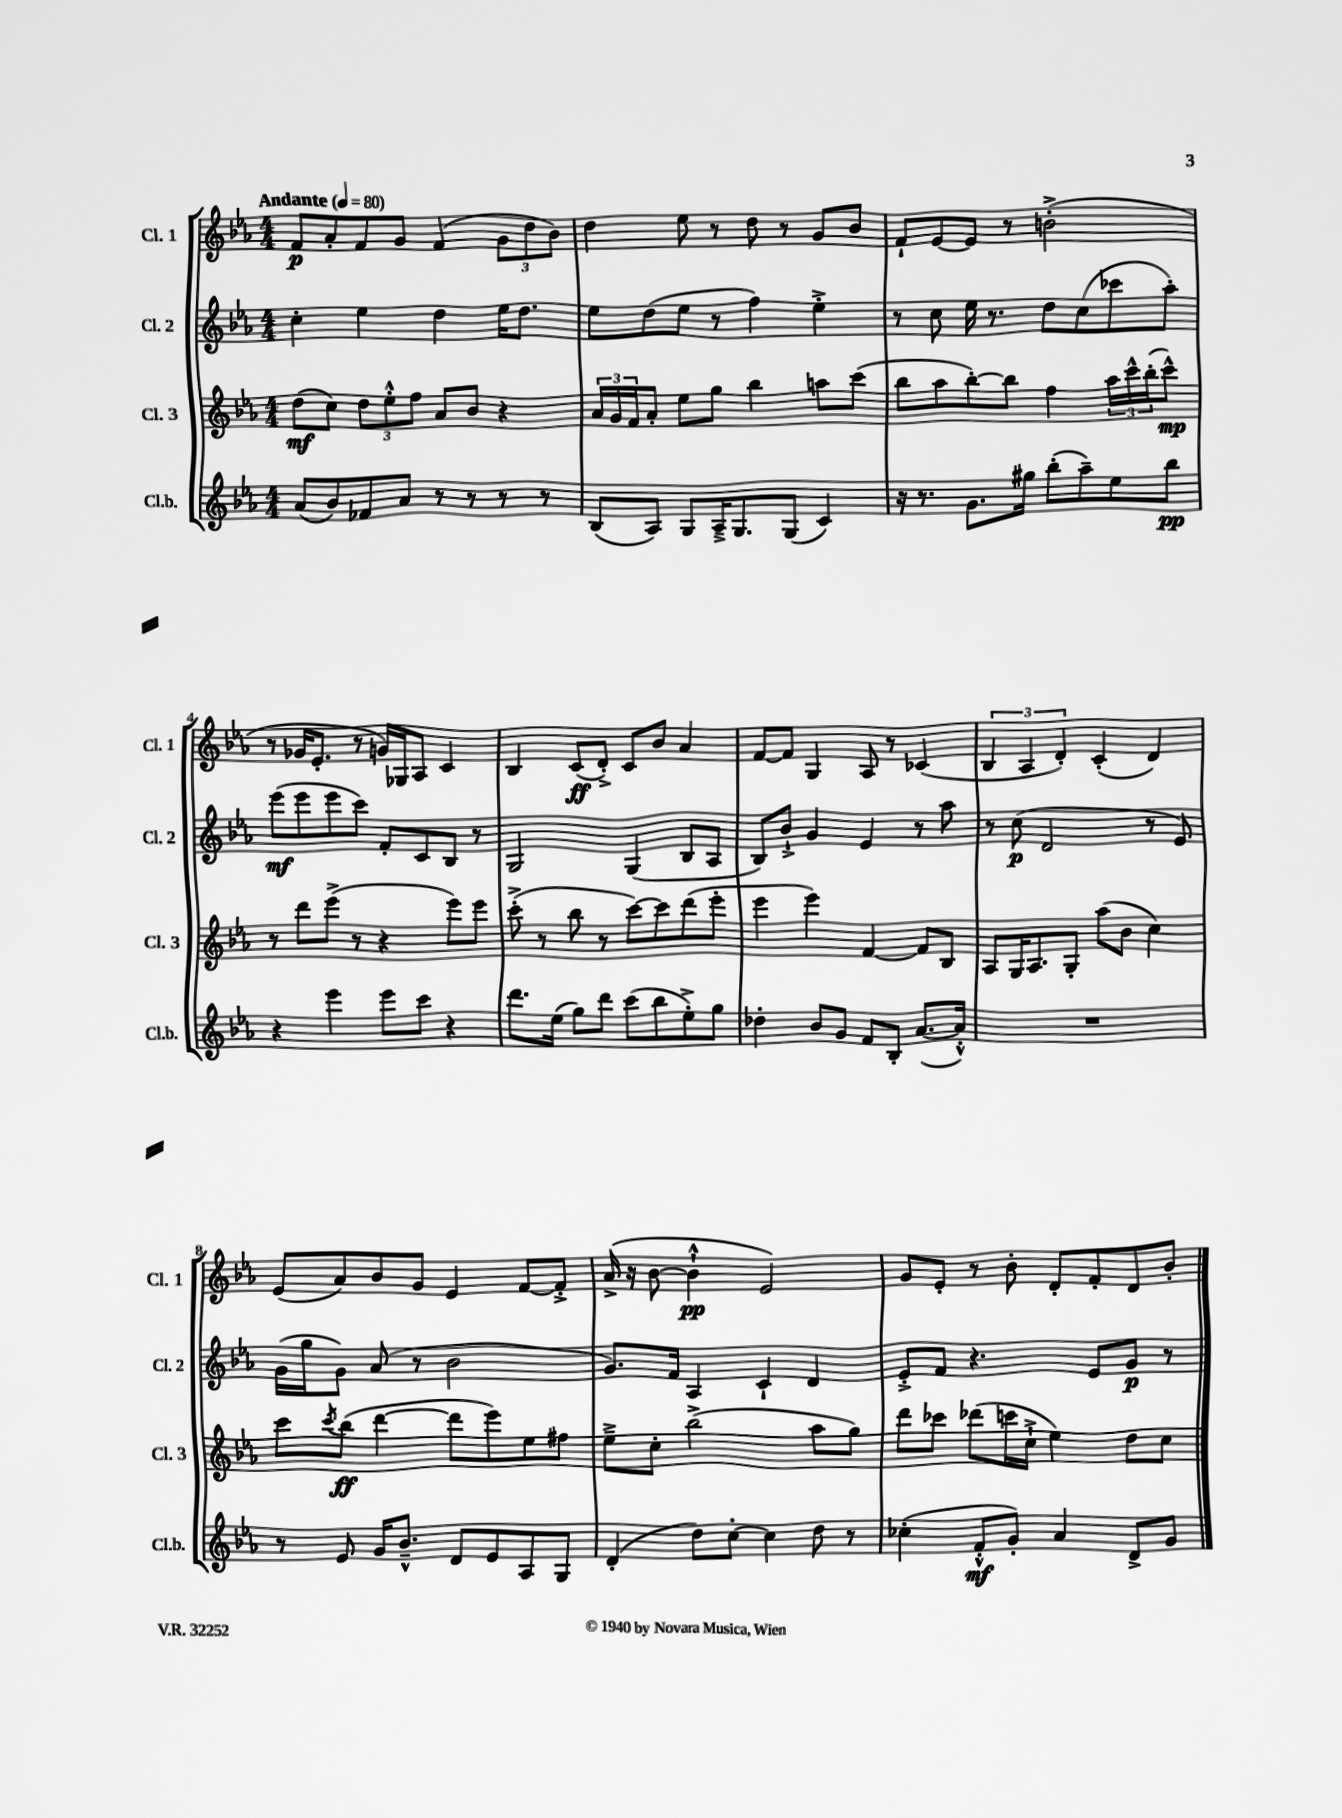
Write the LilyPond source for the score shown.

<<
\new StaffGroup <<
\new Staff = "s0" \with { instrumentName = "Cl. 1" shortInstrumentName = "Cl. 1" } {
    \clef treble \key ees \major \numericTimeSignature \time 4/4 \tempo "Andante" 4 = 80
    f'8\p aes'8-. f'8 g'8 f'4( \tuplet 3/2 { g'8 d''8 bes'8) } |
    d''4 ees''8 r8 d''8 r8 g'8 bes'8 |
    f'8-! ees'8~ ees'8 r8 b'2-.->( |
    r8 ges'16 ees'8.-. r8 g'16) ges16 aes8 c'4 |
    bes4 c'8\ff( d'8-.->) c'8 bes'8 aes'4 |
    f'8~ f'8 g4 aes8 r8 ces'4( |
    \tuplet 3/2 { bes4 aes4 d'4-.) } c'4-.( d'4) |
    ees'8( aes'8) bes'8 g'8 ees'4 f'8~ f'8-.-> |
    aes'16->( r16 bes'8~ bes'4-!-^\pp ees'2) |
    g'8 ees'8-. r8 bes'8-. d'8-. f'8-. d'8 bes'8-. \bar "|." |
}
\new Staff = "s1" \with { instrumentName = "Cl. 2" shortInstrumentName = "Cl. 2" } {
    \clef treble \key ees \major \numericTimeSignature \time 4/4
    c''4-. ees''4 d''4 ees''16 d''8. |
    ees''8 d''8( ees''8 r8 f''4) ees''4-.-> |
    r8 c''8 ees''16 r8. d''8 c''8( ces'''8 aes''8-.) |
    ees'''8\mf( ees'''8 ees'''8 c'''8) f'8-. c'8 bes8 r8 |
    g2 g4( bes8 aes8 |
    bes8) bes'8-!-> g'4 ees'4 r8 aes''8 |
    r8 c''8\p( d'2 r8 ees'8) |
    g'16( g''16 g'8) aes'8( r8 bes'2 |
    g'8.) f'16 aes4 c'4-! d'4 |
    ees'8-.-> f'8 r4. ees'8 g'8\p r8 \bar "|." |
}
\new Staff = "s2" \with { instrumentName = "Cl. 3" shortInstrumentName = "Cl. 3" } {
    \clef treble \key ees \major \numericTimeSignature \time 4/4
    d''8\mf( c''8) \tuplet 3/2 { d''8 ees''8-.-^ f''8 } aes'8 bes'8 r4 |
    \tuplet 3/2 { aes'16 g'16 f'16 } aes'8-. ees''8 g''8 bes''4 a''8 c'''8( |
    bes''8 aes''8 bes''8~-.) bes''8 f''4 \tuplet 3/2 { aes''16 c'''16-^ bes''16-.( } c'''8-^\mp) |
    r8 d'''8 ees'''8->( r8 r4 ees'''8) ees'''8 |
    c'''8-.->( r8 bes''8 r8 c'''8~) c'''8 d'''8( ees'''8-. |
    ees'''4 ees'''4) f'4~ f'8 bes8 |
    aes8 g16 aes8. g8-. aes''8( bes'8 c''4) |
    c'''8 \acciaccatura { c'''8 } bes''8\ff( d'''4~ d'''8 ees'''8) ees''8 fis''8 |
    ees''8---> c''8-. bes''2->( aes''8 g''8) |
    d'''8 ces'''8 des'''8( c'''16 c''16-!-> ees''4) d''8 c''8 \bar "|." |
}
\new Staff = "s3" \with { instrumentName = "Cl.b." shortInstrumentName = "Cl.b." } {
    \clef treble \key ees \major \numericTimeSignature \time 4/4
    aes'8( bes'8) fes'8 aes'8 r8 r8 r8 r8 |
    bes8( aes8) g8 aes16---> g8. g8( c'4) |
    r16 r8. g'8. gis''16 bes''8-.( aes''8--) ees''8 bes''8\pp |
    r4 ees'''4 ees'''8 c'''8 r4 |
    d'''8. ees''16( g''8) d'''8 c'''8( bes''8 ees''8-.->) g''8 |
    des''4-. bes'8 g'8 f'8 bes8-. aes'8.~( aes'16-.-^) |
    R1 |
    r8 ees'8 g'16 bes'8.---^ d'8 ees'8 aes8 g8 |
    d'4-.( d''8) c''8~-. c''4 d''8 r8 |
    ces''4-.( f'8-.-^\mf g'8-.) aes'4 d'8-> g'8 \bar "|." |
}
>>
>>
